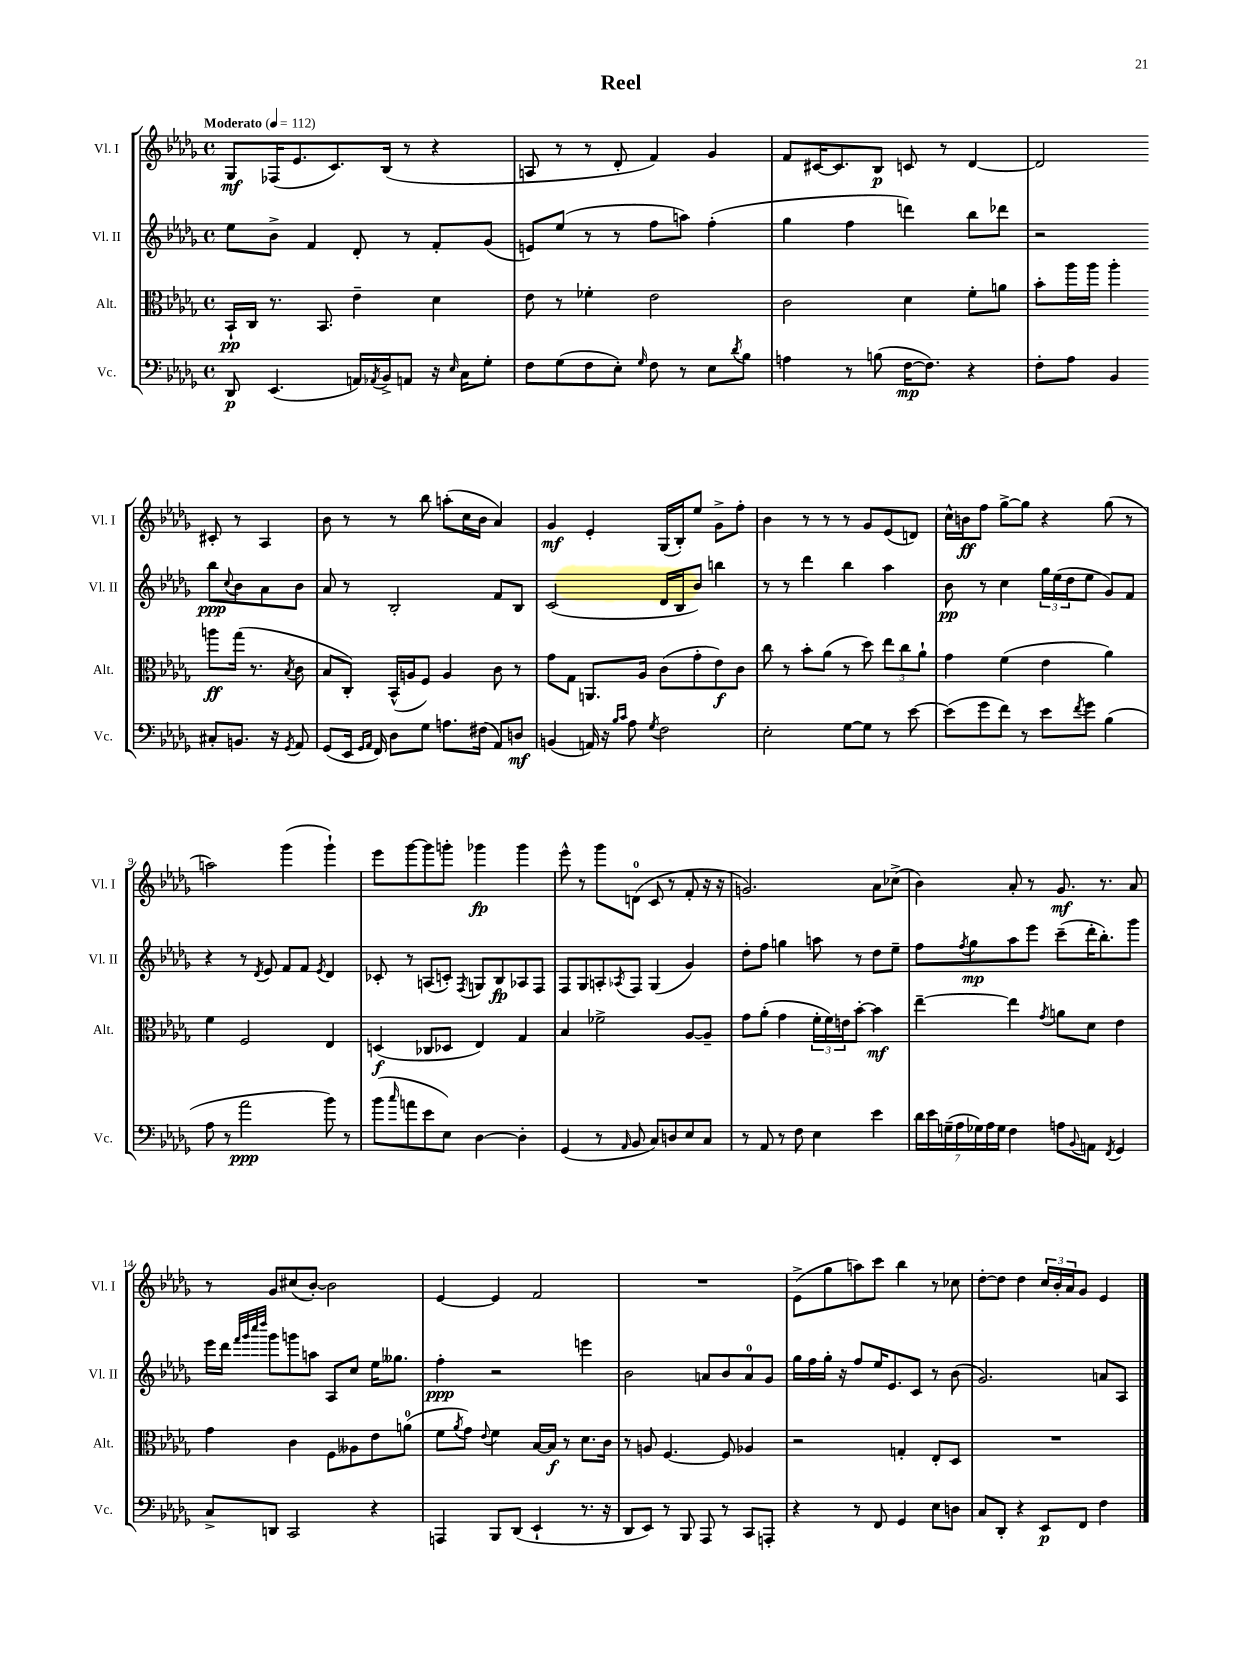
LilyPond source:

\header { title = "Reel" }
<<
\new StaffGroup <<
\new Staff = "s0" \with { instrumentName = "Vl. I" shortInstrumentName = "Vl. I" } {
    \clef treble \key des \major \defaultTimeSignature \time 4/4 \tempo "Moderato" 4 = 112
    ges8\mf fes16( ees'8. c'8.) bes16( r8 r4 |
    a8 r8 r8 des'8-. f'4) ges'4 |
    f'8 cis'16~ cis'8. bes8\p c'8 r8 des'4~ |
    des'2 cis'8-. r8 aes4 |
    bes'8 r8 r8 bes''8 a''8-.( c''16 bes'16 aes'4) |
    ges'4\mf ees'4-. ges16( bes16-.) ees''8 ges'8-> f''8-. |
    bes'4 r8 r8 r8 ges'8 ees'8( d'8) |
    c''16-^ b'16\ff f''8 ges''8~-> ges''8 r4 ges''8( r8 |
    a''2) ges'''4( ges'''4-!) |
    ees'''8 ges'''8~ ges'''8 g'''8-. ges'''4\fp ges'''4 |
    ees'''8-^ r8 ges'''8 d'8-0( c'8 r8 f'8-. r16 r16 |
    g'2.) aes'8 ces''8->( |
    bes'4) aes'8-. r8 ges'8.\mf r8. aes'8 |
    r8 ges'8 cis''8( bes'8~-.) bes'2 |
    ees'4~ ees'4 f'2 |
    R1 |
    ees'8->( ges''8 a''8) c'''8 bes''4 r8 ces''8 |
    des''8~-. des''8 des''4 \tuplet 3/2 { c''16 bes'16-. aes'16 } ges'8 ees'4 \bar "|." |
}
\new Staff = "s1" \with { instrumentName = "Vl. II" shortInstrumentName = "Vl. II" } {
    \clef treble \key des \major \defaultTimeSignature \time 4/4
    ees''8 bes'8-> f'4 des'8-. r8 f'8-. ges'8( |
    e'8) ees''8( r8 r8 f''8 a''8) f''4-.( |
    ges''4 f''4 d'''4) bes''8 des'''8 |
    r2 bes''8\ppp \appoggiatura { c''8 } bes'8 aes'8 bes'8 |
    aes'8 r8 bes2-. f'8 bes8 |
    c'2( des'16 bes16 bes'8) b''4 |
    r8 r8 des'''4 bes''4 aes''4 |
    bes'8\pp r8 c''4 \tuplet 3/2 { ges''16 ees''16( des''16 } ees''8 ges'8) f'8 |
    r4 r8 \acciaccatura { des'8 } ees'8 f'8 f'8 \acciaccatura { ees'8 } des'4 |
    ces'8-. r8 a8( c'8-.) \acciaccatura { f8 } g8 bes8\fp aes8 f8 |
    f8 ges8 a8-. \acciaccatura { aes8 } f8 ges4( ges'4) |
    des''8-. f''8 g''4 a''8 r8 des''8 ees''8-- |
    f''8 \acciaccatura { f''8 } ges''8\mp aes''8 ees'''8 c'''8--( des'''16-. bes''8.-.) ges'''8 |
    ees'''16 des'''16 \grace { f'''32 ges'''32 c''''32 des''''32 } ges'''8 g'''8 a''8 aes8 c''8 ees''16 geses''8. |
    f''4-.\ppp r2 e'''4 |
    bes'2 a'8 bes'8 a'8-0 ges'8 |
    ges''16 f''16 ges''16-. r16 f''8 ees''16 ees'8. c'8 r8 bes'8( |
    ges'2.) a'8 aes8 \bar "|." |
}
\new Staff = "s2" \with { instrumentName = "Alt." shortInstrumentName = "Alt." } {
    \clef alto \key des \major \defaultTimeSignature \time 4/4
    bes,16-!\pp c16 r8. bes,8. ees'4-- des'4 |
    ees'8 r8 fes'4-. ees'2 |
    c'2 des'4 f'8-. a'8 |
    bes'8-. aes''16 aes''16 aes''4-. a''8\ff ges''16( r8. \acciaccatura { bes8 } c'8 |
    bes8 c8-.) bes,16-^( a16 f8) a4 c'8 r8 |
    ges'8 ges8 a,8. aes16 c'8( ges'8-. ees'8\f) c'8 |
    c''8 r8 bes'8-. aes'8( r8 des''8) \tuplet 3/2 { ees''8 c''8 aes'8-! } |
    ges'4 f'4( ees'4 aes'4) |
    f'4 f2 ees4 |
    d4\f( ces8 des8 ees4) ges4 |
    bes4 fes'2-> aes8~ aes8-- |
    ges'8 aes'8-.( ges'4 \tuplet 3/2 { f'16-. f'16) e'16 } bes'8~-. bes'4\mf |
    ees''4~-- ees''4 \acciaccatura { ges'8 } a'8 des'8 ees'4 |
    ges'4 c'4 f8 aeses8 ees'8 a'8-0( |
    f'8 \acciaccatura { aes'8 } ges'8) \appoggiatura { ees'8 } f'4 bes16~ bes16\f r8 des'8. c'16 |
    r8 a8 f4.~ f8 aes4 |
    r2 g4-. ees8-. des8 |
    R1 \bar "|." |
}
\new Staff = "s3" \with { instrumentName = "Vc." shortInstrumentName = "Vc." } {
    \clef bass \key des \major \defaultTimeSignature \time 4/4
    des,8\p ees,4.( a,16) \acciaccatura { aes,8 } bes,16-> a,8 r16 \grace { ees16 } c16 ges8-. |
    f8 ges8( f8 ees8-.) \grace { ges16 } f8 r8 ees8 \acciaccatura { des'8 } bes8 |
    a4 r8 b8( f16~\mp f8.) r4 |
    f8-. aes8 bes,4 cis8-. b,8. r16 \acciaccatura { ges,8 } aes,8 |
    ges,8( ees,16 \grace { ges,16 aes,16 } f,16) des8 ges8 a8. fis16( aes,8) d8\mf |
    b,4( a,16) r16 \grace { bes16 c'16 } aes8 \acciaccatura { ges8 } f2 |
    ees2-. ges8~ ges8 r8 ees'8~ |
    ees'8( ges'8 f'8) r8 ees'8 \acciaccatura { f'8 } ges'8 bes4( |
    aes8 r8 aes'2\ppp bes'8) r8 |
    bes'8( \grace { c''16 } a'8 ees'8 ees8) des4~ des4-. |
    ges,4( r8 \grace { aes,16 } bes,8 c8) d8 ees8 c8 |
    r8 aes,8 r8 f8 ees4 ees'4 |
    \tuplet 7/4 { des'16 ees'16 g16--( aes16 ges16) aes16 ges16 } f4 a8 \appoggiatura { bes,8 } a,8 \acciaccatura { f,8 } ges,4 |
    c8-> d,8 c,2 r4 |
    a,,4 bes,,8 des,8( ees,4-! r8. r16 |
    des,8 ees,8) r8 bes,,8 aes,,8 r8 c,8 a,,8-. |
    r4 r8 f,8 ges,4 ees8 d8 |
    c8 des,8-. r4 ees,8\p f,8 f4 \bar "|." |
}
>>
>>
